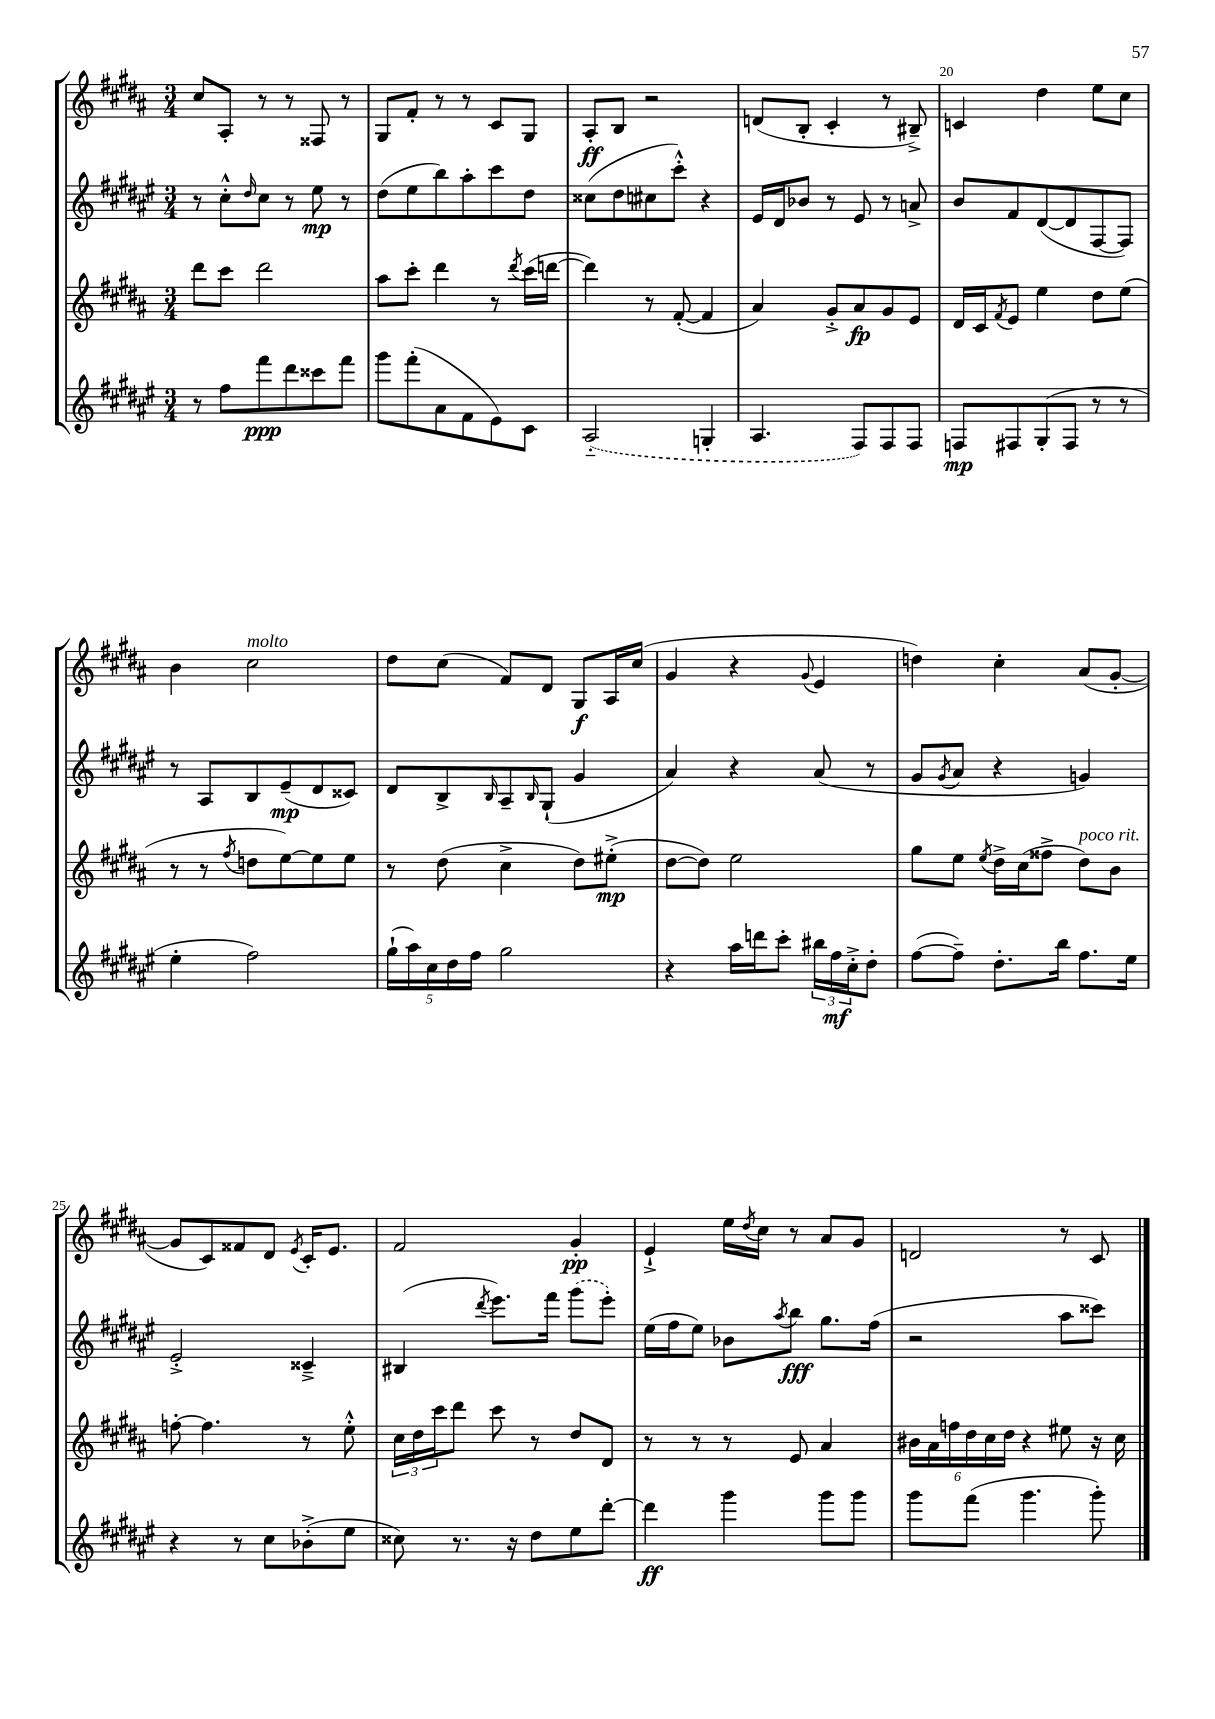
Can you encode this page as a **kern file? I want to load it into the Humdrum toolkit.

**kern	**dynam	**kern	**dynam	**kern	**dynam	**kern	**dynam
*part4	*part4	*part3	*part3	*part2	*part2	*part1	*part1
*staff4	*staff4	*staff3	*staff3	*staff2	*staff2	*staff1	*staff1
*clefG2	*	*clefG2	*	*clefG2	*	*clefG2	*
*k[f#c#g#d#a#e#]	*	*k[f#c#g#d#a#]	*	*k[f#c#g#d#a#e#]	*	*k[f#c#g#d#a#]	*
*M3/4	*	*M3/4	*	*M3/4	*	*M3/4	*
=16	=16	=16	=16	=16	=16	=16	=16
8r	.	8ddd#\L	.	8r	.	8cc#/L	.
8ff#\L	.	8ccc#\J	.	8cc#'^^\L	.	8A#'/J	.
.	.	.	.	16qqdd#/	.	.	.
8fff#\	ppp	2ddd#\	.	8cc#\J	.	8r	.
8ddd#\	.	.	.	8r	.	8r	.
8ccc##X\	.	.	.	8ee#\	mp	8F##X/	.
8fff#\J	.	.	.	8r	.	8r	.
=17	=17	=17	=17	=17	=17	=17	=17
8ggg#\L	.	8aa#\L	.	(8dd#\L	.	8G#/L	.
(8fff#'\	.	8ccc#'\J	.	8ee#\	.	8f#'/J	.
8a#\	.	4ddd#\	.	8bb\)	.	8r	.
8f#\	.	.	.	8aa#'\	.	8r	.
8e#\)	.	8r	.	8ccc#\	.	8c#/L	.
.	.	8qddd#/	.	.	.	.	.
8c#\J	.	(16ccc#\LL	.	8dd#\J	.	8G#/J	.
.	.	[16dddn\JJ	.	.	.	.	.
=18	=18	=18	=18	=18	=18	=18	=18
(2A#/	.	4ddd\])	.	(8cc##X\L	.	8A#'/L	ff
.	.	.	.	8dd#\	.	8B/J	.
.	.	8r	.	8cc#X\	.	2r	.
.	.	([8f#'/	.	8ccc#'^^\J)	.	.	.
4Gn'/	.	4f#/]	.	4r	.	.	.
=19	=19	=19	=19	=19	=19	=19	=19
4.A#/	.	4a#/)	.	16e#/LL	.	(8dn/L	.
.	.	.	.	16d#/J	.	.	.
.	.	.	.	8b-X/J	.	8B'/J	.
.	.	8g#'^/L	.	8r	.	4c#'/	.
8F#/L)	.	8a#/	fp	8e#/	.	.	.
8F#/	.	8g#/	.	8r	.	8r	.
8F#/J	.	8e/J	.	8an^/	.	8B#X~^/)	.
=20	=20	=20	=20	=20	=20	=20	=20
8Fn/L	mp	16d#/LL	.	8b/L	.	4cn/	.
.	.	16c#/J	.	.	.	.	.
.	.	8qf#/	.	.	.	.	.
8F#X/	.	8e/J	.	8f#/	.	.	.
(8G#'/	.	4ee\	.	([8d#/	.	4dd#\	.
8F#/J	.	.	.	8d#/]	.	.	.
8r	.	8dd#\L	.	[8F#/	.	8ee\L	.
8r	.	(8ee\J	.	8F#/J])	.	8cc#\J	.
!!LO:LB:g=z
=21	=21	=21	=21	=21	=21	=21	=21
4ee#'\	.	8r	.	8r	.	4b\	.
.	.	8r	.	8A#/L	.	.	.
.	.	8qff#/	.	.	.	.	.
!	!	!	!	!	!	!LO:TX:a:i:t=molto	!
2ff#\)	.	8ddn\L	.	8B/	.	2cc#\	.
.	.	[8ee\)	.	(8e#~/	mp	.	.
.	.	8ee\]	.	8d#/	.	.	.
.	.	8ee\J	.	8c##X/J)	.	.	.
=22	=22	=22	=22	=22	=22	=22	=22
(20gg#`\LL	.	8r	.	8d#/L	.	8dd#\L	.
20aa#\)	.	.	.	.	.	.	.
20cc#\	.	.	.	.	.	.	.
.	.	(8dd#\	.	8B^/	.	(8cc#\J	.
20dd#\	.	.	.	.	.	.	.
20ff#\JJ	.	.	.	.	.	.	.
.	.	.	.	16qqB/	.	.	.
2gg#\	.	4cc#^\	.	8A#~/	.	8f#/L)	.
.	.	.	.	16qqB/	.	.	.
.	.	.	.	(8G#`/J	.	8d#/J	.
.	.	8dd#\L)	.	4g#/	.	8G#/L	f
.	.	(8ee#X'^\J	mp	.	.	16A#/L	.
.	.	.	.	.	.	(16cc#/JJ	.
=23	=23	=23	=23	=23	=23	=23	=23
4r	.	[8dd#\L	.	4a#/)	.	4g#/	.
.	.	8dd#\J])	.	.	.	.	.
16aa#\LL	.	2ee\	.	4r	.	4r	.
16dddn\J	.	.	.	.	.	.	.
8ccc#'\J	.	.	.	.	.	.	.
.	.	.	.	.	.	8qqg#/	.
24bb#X\LL	.	.	.	(8a#/	.	4e/	.
24ff#\	mf	.	.	.	.	.	.
24cc#'^\J	.	.	.	.	.	.	.
8dd#'\J	.	.	.	8r	.	.	.
=24	=24	=24	=24	=24	=24	=24	=24
([8ff#\L	.	8gg#\L	.	8g#/L	.	4ddn\)	.
.	.	.	.	8qg#/	.	.	.
8ff#~\J])	.	8ee\J	.	8a#/J	.	.	.
.	.	8qee/	.	.	.	.	.
8.dd#'\L	.	16dd#^\LL	.	4r	.	4cc#'\	.
.	.	(16cc#\J	.	.	.	.	.
.	.	8ff##X^\J	.	.	.	.	.
16bb\Jk	.	.	.	.	.	.	.
!	!	!LO:TX:a:i:t=poco rit.	!	!	!	!	!
8.ff#\L	.	8dd#\L)	.	4gn/)	.	(8a#/L	.
.	.	8b\J	.	.	.	[8g#'/J	.
16ee#\Jk	.	.	.	.	.	.	.
!!LO:LB:g=z
=25	=25	=25	=25	=25	=25	=25	=25
4r	.	[8ffn'\	.	2e#'^/	.	8g#/L]	.
.	.	4.ff\]	.	.	.	8c#/)	.
8r	.	.	.	.	.	8f##X/	.
8cc#\L	.	.	.	.	.	8d#/J	.
.	.	.	.	.	.	8qe/	.
(8b-X'^\	.	8r	.	4c##X~^/	.	16c#'/KL	.
.	.	.	.	.	.	8.e/J	.
8ee#\J	.	8ee'^^\	.	.	.	.	.
=26	=26	=26	=26	=26	=26	=26	=26
8cc##X\)	.	24cc#\LL	.	(4B#X/	.	2f#/	.
.	.	24dd#\	.	.	.	.	.
.	.	24ccc#\J	.	.	.	.	.
8.r	.	8ddd#\J	.	.	.	.	.
.	.	.	.	8qddd#/	.	.	.
.	.	8ccc#\	.	8.eee#\L)	.	.	.
16r	.	.	.	.	.	.	.
8dd#\L	.	8r	.	.	.	.	.
.	.	.	.	16fff#\Jk	.	.	.
8ee#\	.	8dd#/L	.	(8ggg#\L	.	4g#'/	pp
[8ddd#'\J	.	8d#/J	.	8eee#'\J)	.	.	.
=27	=27	=27	=27	=27	=27	=27	=27
4ddd#\]	ff	8r	.	(16ee#\LL	.	4e`^/	.
.	.	.	.	16ff#\J	.	.	.
.	.	8r	.	8ee#\J)	.	.	.
4ggg#\	.	8r	.	8b-X\L	.	16ee\LL	.
.	.	.	.	.	.	8qdd#/	.
.	.	.	.	.	.	16cc#\JJ	.
.	.	.	.	8qaa#/	.	.	.
.	.	8e/	.	8bb\J	fff	8r	.
8ggg#\L	.	4a#/	.	8.gg#\L	.	8a#/L	.
8ggg#\J	.	.	.	.	.	8g#/J	.
.	.	.	.	(16ff#\Jk	.	.	.
=28	=28	=28	=28	=28	=28	=28	=28
8ggg#\L	.	24b#X\LL	.	2r	.	2dn/	.
.	.	24a#\	.	.	.	.	.
.	.	24ffn\	.	.	.	.	.
(8fff#\J	.	24dd#\	.	.	.	.	.
.	.	24cc#\	.	.	.	.	.
.	.	24dd#\JJ	.	.	.	.	.
4.ggg#\	.	4r	.	.	.	.	.
.	.	8ee#X\	.	8aa#\L	.	8r	.
8ggg#'\)	.	16r	.	8ccc##X\J)	.	8c#/	.
.	.	16cc#\	.	.	.	.	.
==	==	==	==	==	==	==	==
*-	*-	*-	*-	*-	*-	*-	*-
